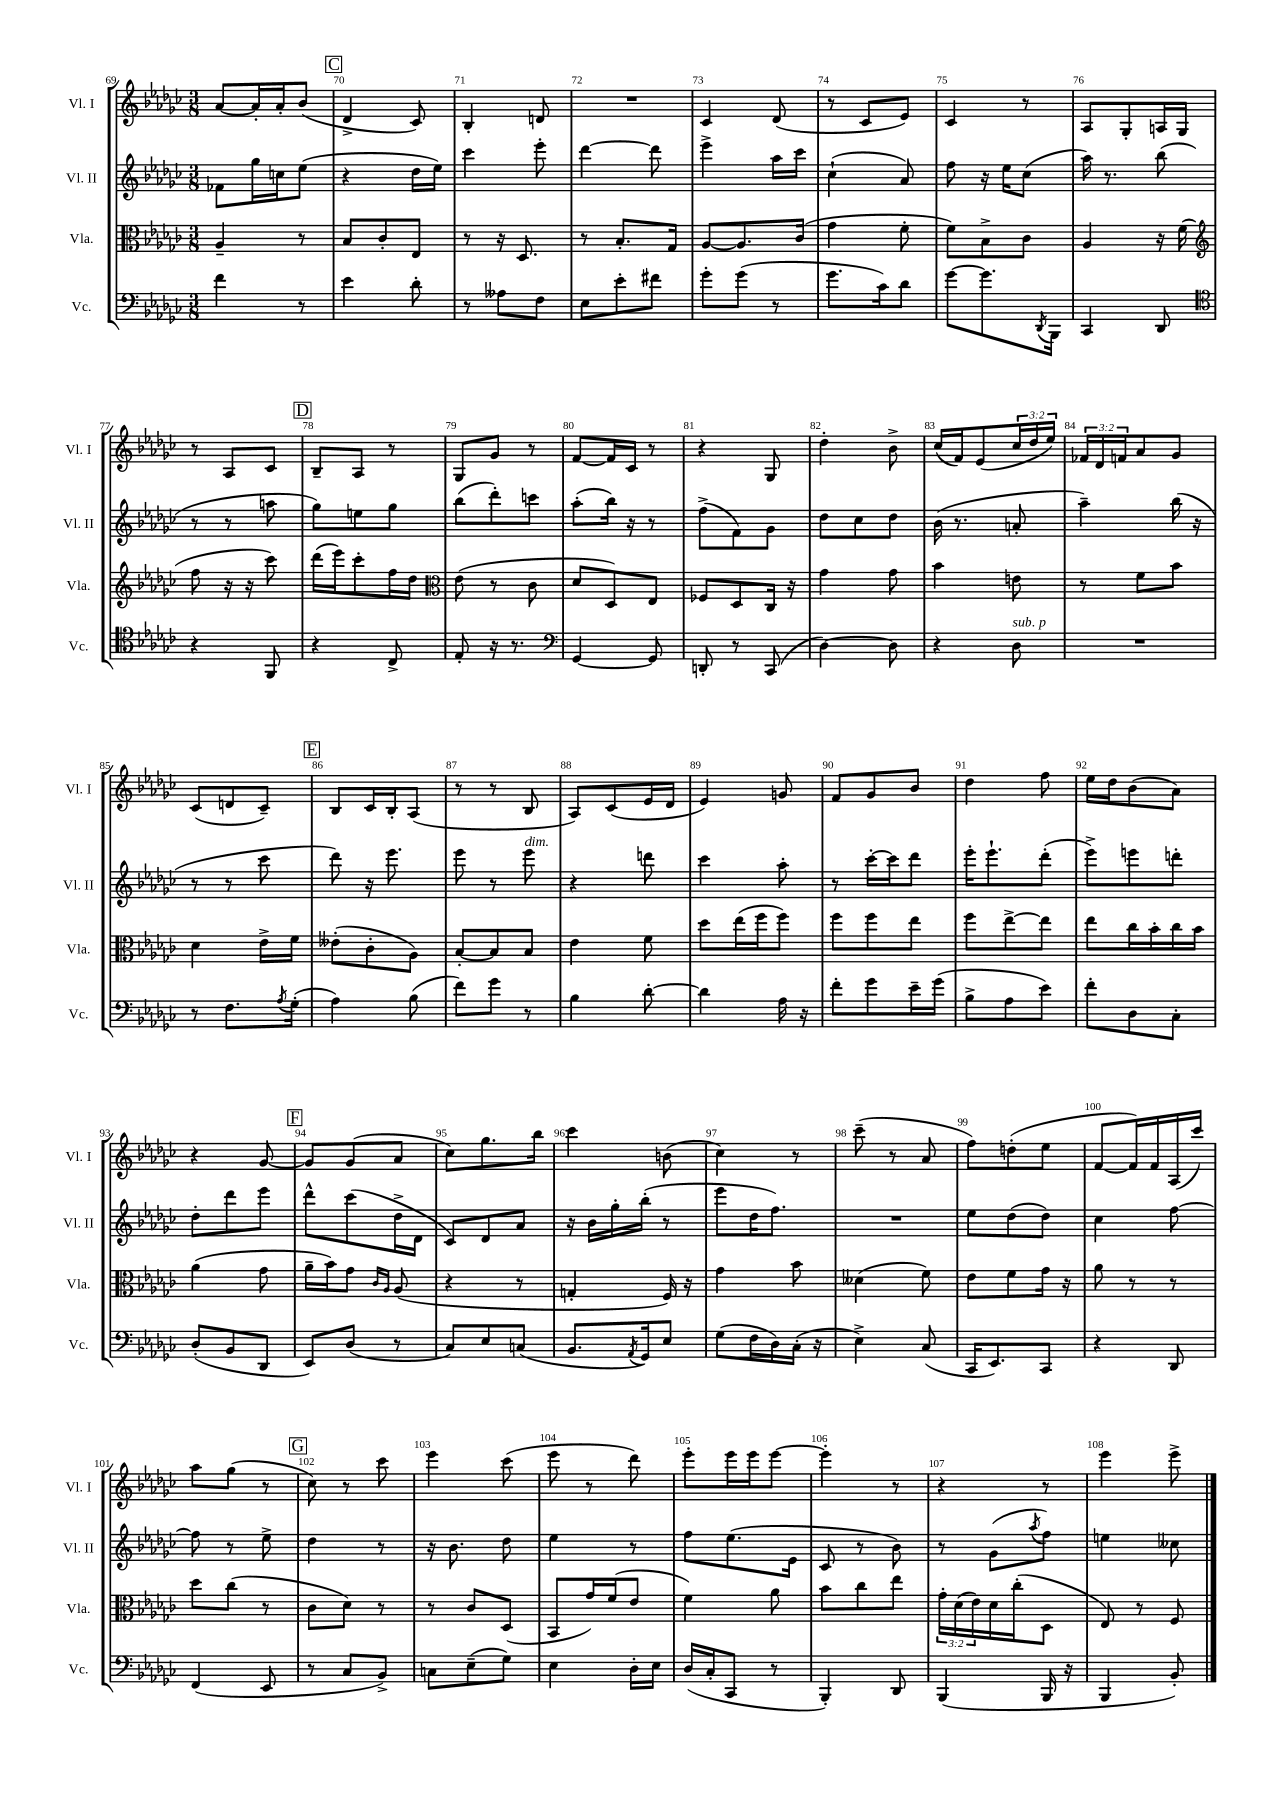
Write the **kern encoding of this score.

**kern	**kern	**kern	**kern
*staff4	*staff3	*staff2	*staff1
*clefF4	*clefC3	*clefG2	*clefG2
*k[b-e-a-d-g-c-]	*k[b-e-a-d-g-c-]	*k[b-e-a-d-g-c-]	*k[b-e-a-d-g-c-]
*M3/8	*M3/8	*M3/8	*M3/8
4f	4A-~	8f-	[8a-
.	.	16gg-	16a-']
.	.	16cc	16a-'
8r	8r	(8ee-	(8b-
=	=	=	=
4e-	8B-	4r	4d-^
.	8c-'	.	.
8d-'	8E-	16dd-	8c-)
.	.	16ee-)	.
=	=	=	=
8r	8r	4ccc-	4B-'
8A--	16r	.	.
.	8.D-	.	.
8F	.	8eee-'	8d
=	=	=	=
8E-	8r	[4ddd-	4.r
8e-'	8.B-'	.	.
8f#	.	8ddd-]	.
.	16G-	.	.
=	=	=	=
8g-'	[8A-	4eee-^	4c-
(8g-	8.A-]	.	.
8r	.	16aa-	(8d-
.	(16c-	16ccc-	.
=	=	=	=
8.g-	4g-	(4cc-`	8r
.	.	.	8c-
16c-)	.	.	.
8d-	8f'	8a-)	8e-)
=	=	=	=
[8g-	8f)	8ff	4c-
8.g-]	8B-^	16r	.
.	.	16ee-	.
.	8c-	(8cc-	8r
8qDD-	.	.	.
16BBB-	.	.	.
=	=	=	=
4CC-	4A-	16aa-)	8A-
.	.	8.r	.
.	.	.	8G-'
8DD-	16r	(8bb-	16A
.	(16f	.	16G-
=	=	=	=
*clefC4	*clefG2	*	*
4r	8ff	8r	8r
.	16r	8r	8A-
.	16r	.	.
8FF	8ccc-)	8aa	8c-
=	=	=	=
4r	(16ddd-	8gg-)	8B-~
.	16eee-)	.	.
.	8ccc-'	8ee	8A-
8C-^	16ff	8gg-	8r
.	16dd-	.	.
=	=	=	=
*	*clefC3	*	*
8E-'	(8e-	(8bb-	8G-
16r	8r	8ddd-')	8g-
8.r	.	.	.
.	8c-	8ccc	8r
=	=	=	=
*clefF4	*	*	*
[4GG-	8d-	(8aa-'	[8f
.	8D-)	16bb-)	16f]
.	.	16r	16c-
8GG-]	8E-	8r	8r
=	=	=	=
8DD'	8F-	(8ff^	4r
8r	8D-	8f)	.
(8CC-	16C-	8g-	8G-
.	16r	.	.
=	=	=	=
[4D-)	4g-	8dd-	4dd-'
.	.	8cc-	.
8D-]	8g-	8dd-	8b-^
=	=	=	=
4r	4b-	(16b-	(16cc-
.	.	8.r	16f)
.	.	.	(8e-
8D-	8e	8a'	24cc-
.	.	.	24dd-
.	.	.	24ee-)
=	=	=	=
4.r	8r	4aa-~)	24f-
.	.	.	24d-
.	.	.	24f
.	8f	.	8a-
.	8b-	(16bb-	8g-
.	.	16r	.
=	=	=	=
8r	4d-	8r	(8c-
8.F	.	8r	8d
.	16e-^	8ccc-	8c-~)
8qA-	.	.	.
(16G-'	16f	.	.
=	=	=	=
4A-)	(8e--'	8ddd-)	8B-
.	8c-'	16r	16c-
.	.	8.eee-	16B-'
(8B-	8A-)	.	(8A-
=	=	=	=
8f)	[8B-'	8eee-	8r
8g-	8B-]	8r	8r
8r	8B-	8eee-	8B-
=	=	=	=
4B-	4e-	4r	8A-)
.	.	.	(8c-
[8d-'	8f	8ddd	16e-
.	.	.	16d-
=	=	=	=
4d-]	8dd-	4ccc-	4e-)
.	(16ee-	.	.
.	16ff	.	.
16A-	8ff)	8aa-'	8g
16r	.	.	.
=	=	=	=
8f'	8ff	8r	8f
8g-	8ff	[16ccc-'	8g-
.	.	16ccc-]	.
16e-~	8ee-	8ddd-	8b-
(16g-	.	.	.
=	=	=	=
8B-^	8ff	16eee-'	4dd-
.	.	8.eee-`	.
8A-	[8ee-^	.	.
8e-)	8ee-]	(8ddd-'	8ff
=	=	=	=
8f'	8ee-	8eee-^)	16ee-
.	.	.	16dd-
8D-	16cc-	8eee	(8b-
.	16b-'	.	.
8C-'	16cc-	8ddd'	8a-)
.	16b-	.	.
=	=	=	=
(8D-'	(4a-	8dd-'	4r
8BB-	.	8ddd-	.
8DD-	8g-	8eee-	[8g-
=	=	=	=
8EE-)	16a-~	8ddd-^^	8g-]
.	16b-)	.	.
(8D-	8g-	(8ccc-	(8g-
.	16qqc-	.	.
.	16qqA-	.	.
8r	(8A-	16dd-^	8a-
.	.	16d-	.
=	=	=	=
8C-)	4r	8c-)	8cc-)
8E-	.	8d-	8.gg-
(8C	8r	8a-	.
.	.	.	16bb-
=	=	=	=
8.BB-	4G'	16r	4ccc-
.	.	16b-	.
.	.	16gg-'	.
8qAA-	.	.	.
16GG-)	.	(16bb-'	.
8E-	16F)	8r	(8b
.	16r	.	.
=	=	=	=
(8G-	4g-	8eee-	4cc-)
16F	.	16dd-	.
16D-)	.	8.ff)	.
(16C-'	8b-	.	8r
16r	.	.	.
=	=	=	=
4E-^)	(4d--	4.r	(8ccc-~
.	.	.	8r
(8C-	8f)	.	8a-
=	=	=	=
16CC-	8e-	8ee-	8ff)
8.EE-)	.	.	.
.	8f	(8dd-	(8dd'
8CC-	16g-	8dd-)	8ee-
.	16r	.	.
=	=	=	=
4r	8a-	4cc-	[8f
.	8r	.	16f])
.	.	.	16f
8DD-	8r	[8ff	(16A-
.	.	.	16ccc-)
=	=	=	=
(4FF	8dd-	8ff]	8aa-
.	(8cc-	8r	(8gg-
8EE-	8r	8ee-^	8r
=	=	=	=
8r	8c-	4dd-	8cc-)
8C-	8d-)	.	8r
8BB-^)	8r	8r	8ccc-
=	=	=	=
8C	8r	16r	4eee-
.	.	8.b-	.
(8E-~	8c-	.	.
8G-)	(8D-	8dd-	(8ccc-
=	=	=	=
4E-	8BB-	4ee-	8eee-
.	16g-)	.	8r
.	(16f	.	.
16D-'	8e-	8r	8ddd-)
16E-	.	.	.
=	=	=	=
(16D-	4f)	8ff	8eee-'
16C-'	.	.	.
8CC-	.	(8.ee-	16eee-
.	.	.	16eee-
8r	8a-	.	[8eee-
.	.	16e-	.
=	=	=	=
4BBB-')	8b-	8c-	4eee-']
.	8cc-	8r	.
8DD-	8ee-	8b-)	8r
=	=	=	=
(4BBB-	24g-'	8r	4r
.	(24d-	.	.
.	24e-)	.	.
.	16d-	(8g-	.
.	(16cc-'	.	.
.	.	8qaa-	.
16BBB-	8D-	8ff)	8r
16r	.	.	.
=	=	=	=
4BBB-	8E-)	4ee	4eee-
.	8r	.	.
8BB-')	8F	8cc--	8eee-^
==	==	==	==
*-	*-	*-	*-
